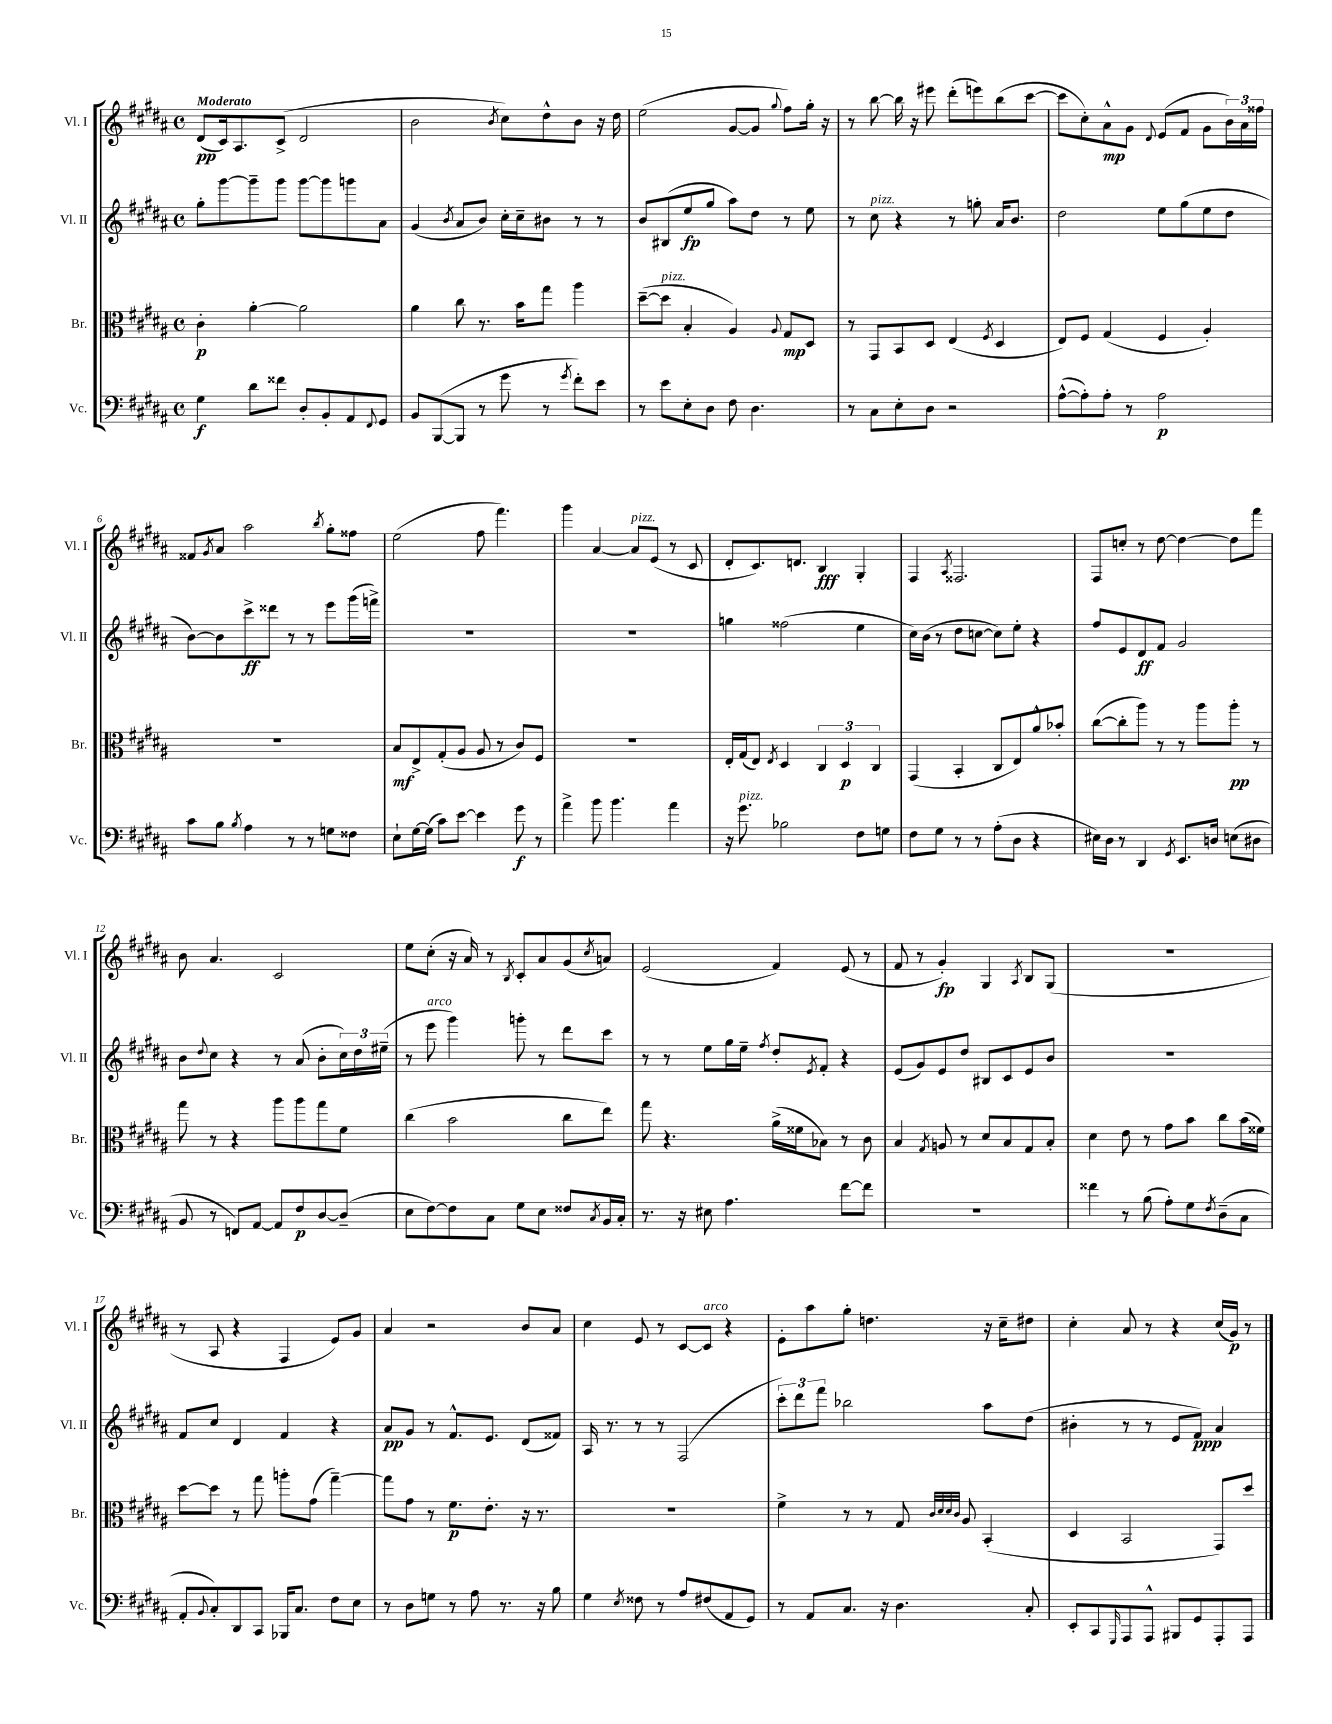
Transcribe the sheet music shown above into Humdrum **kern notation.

**kern	**kern	**kern	**kern
*staff4	*staff3	*staff2	*staff1
*clefF4	*clefC3	*clefG2	*clefG2
*k[f#c#g#d#a#]	*k[f#c#g#d#a#]	*k[f#c#g#d#a#]	*k[f#c#g#d#a#]
*M4/4	*M4/4	*M4/4	*M4/4
*met(c)	*met(c)	*met(c)	*met(c)
4G#\	4c#'\	8gg#'\L	(8d#/L
.	.	[8ggg#\	16c#/k)
.	.	.	8.A#/
8d#\L	[4a#'\	8ggg#~\]	.
8f##\J	.	8ggg#\J	(8c#^/J
8D#'/L	2a#\]	[8ggg#\L	2d#/
8BB'/	.	8ggg#\]	.
8AA#/	.	8ggg\	.
8qqFF#/	.	.	.
8GG#/J	.	8a#\J	.
=	=	=	=
8BB/L	4a#\	(4g#/	2b\
([8BBB/	.	.	.
.	.	8qb/	.
8BBB/]J	8cc#\	8a#/L	.
8r	8.r	8b/J)	.
.	.	.	8qb/
8g#\	.	16cc#'\LL	8cc#\L)
.	16b\LK	16cc#~\J	.
8r	8gg#\J	8b#\J	8dd#^^\
8qg#/	.	.	.
8f#'\L)	4aa#\	8r	8b\J
8e\J	.	8r	16r
.	.	.	16dd#\
=	=	=	=
8r	([8dd#~\L	8b/L	(2ee\
8e\L	8dd#\]J	(8B#/	.
8E'\	4B'/	8ee/	.
8D#\J	.	8gg#/J	.
8F#\	4A#/)	8aa#\L)	[8g#/L
4.D#\	.	8dd#\J	8g#/]J
.	8qqA#/	.	8qqgg#/
.	8G#/L	8r	8ff#\L)
.	8D#/J	8ee\	16gg#'\Jk
.	.	.	16r
=	=	=	=
8r	8r	8r	8r
8C#\L	8GG#/L	8cc#\	[8bb\
8E'\	8BB/	4r	16bb\]
.	.	.	16r
8D#\J	8D#/J	.	8eee#\
2r	(4E/	8r	(8ddd#'\L
.	.	8gg'\	8eee\)
.	8qF#/	.	.
.	4D#/	16a#/LK	(8bb\
.	.	8.b/J	.
.	.	.	[8ccc#\J
=	=	=	=
([8A#^^\L	8E/L)	2dd#\	8ccc#\]L
8A#'\])	8F#/J	.	8cc#'\)
8A#'\J	(4G#/	.	8a#^^\
8r	.	.	8g#\J
.	.	.	8qqd#/
2A#\	4F#/	8ee\L	(8e/L
.	.	(8gg#\	8f#/J
.	4A#'/)	8ee\	8g#\L
.	.	8dd#\J	24b\L)
.	.	.	24a#\
.	.	.	24ff##\JJ
=	=	=	=
8c#\L	1r	[8b\L)	8f##/L
.	.	.	8qg#/
8B\J	.	8b\]	8a#/J
8qB/	.	.	.
4A#\	.	8ccc#^\	2aa#\
.	.	8ddd##\J	.
8r	.	8r	.
8r	.	8r	.
.	.	.	8qbb/
8G\L	.	8eee\L	8gg#'\L
8F##\J	.	(16ggg#\L	8ff##\J
.	.	16fff^\JJ)	.
=	=	=	=
8E`\L	8B/L	1r	(2ee\
[16G#\L	8E^/	.	.
(16G#\]JJ	.	.	.
8c#\L)	(8G#'/	.	.
[8e\J	8A#/J	.	.
4e\]	8A#/	.	8ff#\
.	8r	.	4.fff#\)
8g#\	8c#/L)	.	.
8r	8F#/J	.	.
=	=	=	=
4a#^\	1r	1r	4ggg#\
8b\	.	.	[4a#/
4.b\	.	.	.
.	.	.	8a#/]L
.	.	.	(8e/J
4a#\	.	.	8r
.	.	.	8c#/
=	=	=	=
16r	16E'/LL	4gg\	8d#'/L
8.g#\	(16G#/J	.	.
.	8E/J)	.	8.c#/)
.	8qE/	.	.
2B-\	4D#/	(2ff##\	.
.	.	.	8.d/J
.	6C#/	.	4B/
.	6D#/	.	.
8F#\L	.	4ee\	4G#'/
.	6C#/	.	.
8G\J	.	.	.
=	=	=	=
8F#\L	(4GG#/	16cc#\LL)	4F#/
.	.	(16b\JJ	.
8G#\J	.	8r	.
.	.	.	8qA#/
8r	4BB'/	8dd#\L	2.F##/
8r	.	[8cc\J	.
(8A#'\L	8C#/L	8cc\]L)	.
8D#\J	8E/)	8ee'\J	.
4r	8a#^^/	4r	.
.	8b-'/J	.	.
=	=	=	=
16E#\LL)	([8cc#\L	8ff#/L	8F#/L
16D#\JJ	.	.	.
8r	8cc#'\]	8e/	8cc'/J
4DD#/	8aa#\J)	8d#/	8r
.	8r	8f#/J	[8dd#\
8qGG#/	.	.	.
8.EE/L	8r	2g#/	4dd#\_
.	8aa#\L	.	.
16D/Jk	.	.	.
(8E\L	8aa#'\J	.	8dd#\]L
8D#\J	8r	.	8fff#\J
=	=	=	=
8BB/	8gg#\	8b\L	8b\
.	.	8qqdd#/	.
8r	8r	8cc#\J	4.a#/
8FF/L)	4r	4r	.
[8AA#/J	.	.	.
8AA#/]L	8aa#\L	8r	2c#/
8F#/	8aa#\	(8a#/	.
[8D#/	8gg#\	8b'\L	.
(8D#~/]J	8f#\J	24cc#\L)	.
.	.	24dd#\	.
.	.	(24ee#~\JJ	.
=	=	=	=
8E\L	(4cc#\	8r	8ee\L
[8F#\)	.	8eee\	(8cc#'\J
8F#\]	2b\	4ggg#\)	16r
.	.	.	16a#/)
8C#\J	.	.	8r
.	.	.	8qB/
8G#\L	.	8ggg'\	8c#'/L
8E\J	.	8r	8a#/
8F##/L	8cc#\L	8ddd#\L	(8g#/
8qC#/	.	.	8qcc#/
16BB/L	8ee\J)	8ccc#\J	8a/J)
16C#'/JJ	.	.	.
=	=	=	=
8.r	8gg#\	8r	(2e/
.	4.r	8r	.
16r	.	.	.
8E#\	.	8ee\L	.
4.A#\	.	16gg#\L	.
.	.	16ee~\JJ	.
.	.	8qff#/	.
.	(16a#^\LL	8dd#'/L	4f#/)
.	16f##\J	.	.
.	.	8qe/	.
.	8B-\J)	8f#'/J	.
[8f#\L	8r	4r	(8e/
8f#\]J	8c#\	.	8r
=	=	=	=
1r	4B/	(8e/L	8f#/
.	.	8g#/)	8r
.	8qG#/	.	.
.	8A/	8e/	4g#'/)
.	8r	8dd#/J	.
.	8d#/L	8B#/L	4G#/
.	8B/	8c#/	.
.	.	.	8qA#/
.	8G#/	8e/	8B/L
.	8B'/J	8b/J	(8G#/J
=	=	=	=
4f##\	4d#\	1r	1r
8r	8e\	.	.
(8B\	8r	.	.
8A#'\L)	8g#\L	.	.
8G#\	8b\J	.	.
8qF#/	.	.	.
(8D#~\	8cc#\L	.	.
8C#\J	(16b\L	.	.
.	16f##\JJ)	.	.
=	=	=	=
8AA#'/L	[8dd#\L	8f#/L	8r
8qqBB/	.	.	.
8C#'/)	8dd#\]J	8cc#/J	8A#/
8DD#/	8r	4d#/	4r
8CC#/J	8gg#\	.	.
16BBB-/LK	8aa'\L	4f#/	4F#/
8.C#/J	.	.	.
.	(8g#\J	.	.
8F#\L	[4gg#~\)	4r	8e/L)
8E\J	.	.	8g#/J
=	=	=	=
8r	8gg#\]L	8a#/L	4a#/
8D#\L	8g#\J	8g#/J	.
8G\J	8r	8r	2r
8r	8.f#\L	8.f#^^/L	.
8A#\	.	.	.
.	8.e'\J	8.e/J	.
8.r	.	.	.
.	16r	(8d#/L	8b/L
16r	8.r	.	.
8B\	.	8f##/J)	8a#/J
=	=	=	=
4G#\	1r	16A#/	4cc#\
.	.	8.r	.
8qE/	.	.	.
8F##\	.	8r	8e/
8r	.	8r	8r
8A#/L	.	(2F#/	[8c#/L
(8F#/	.	.	8c#/]J
8AA#/	.	.	4r
8GG#/J)	.	.	.
=	=	=	=
8r	4f#^\	12ccc#'\L)	8e'\L
.	.	12ddd#\	.
8AA#/L	.	.	8aa#\
.	.	12fff#\J	.
8.C#/J	8r	2bb-\	8gg#'\J
.	8r	.	4.dd\
16r	.	.	.
4.D#\	8G#/	.	.
.	32qqc#/LLL	.	.
.	32qqd#/	.	.
.	32qqd#/	.	.
.	32qqc#/JJJ	.	.
.	8A#/	.	.
.	(4BB'/	8aa#\L	16r
.	.	.	16cc#~\LK
8C#'/	.	(8dd#\J	8dd#\J
=	=	=	=
8EE'/L	4D#/	4b#'\	4cc#'\
8CC#/	.	.	.
16qqGGG#/	.	.	.
8AAA#/	2BB/	8r	8a#/
8AAA#^^/J	.	8r	8r
8BBB#/L	.	8e/L	4r
8GG#/	.	8f#/J)	.
8AAA#'/	8GG#/L)	4a#/	(16cc#/LL
.	.	.	16g#/JJ)
8AAA#/J	8dd#/J	.	8r
==	==	==	==
*-	*-	*-	*-
